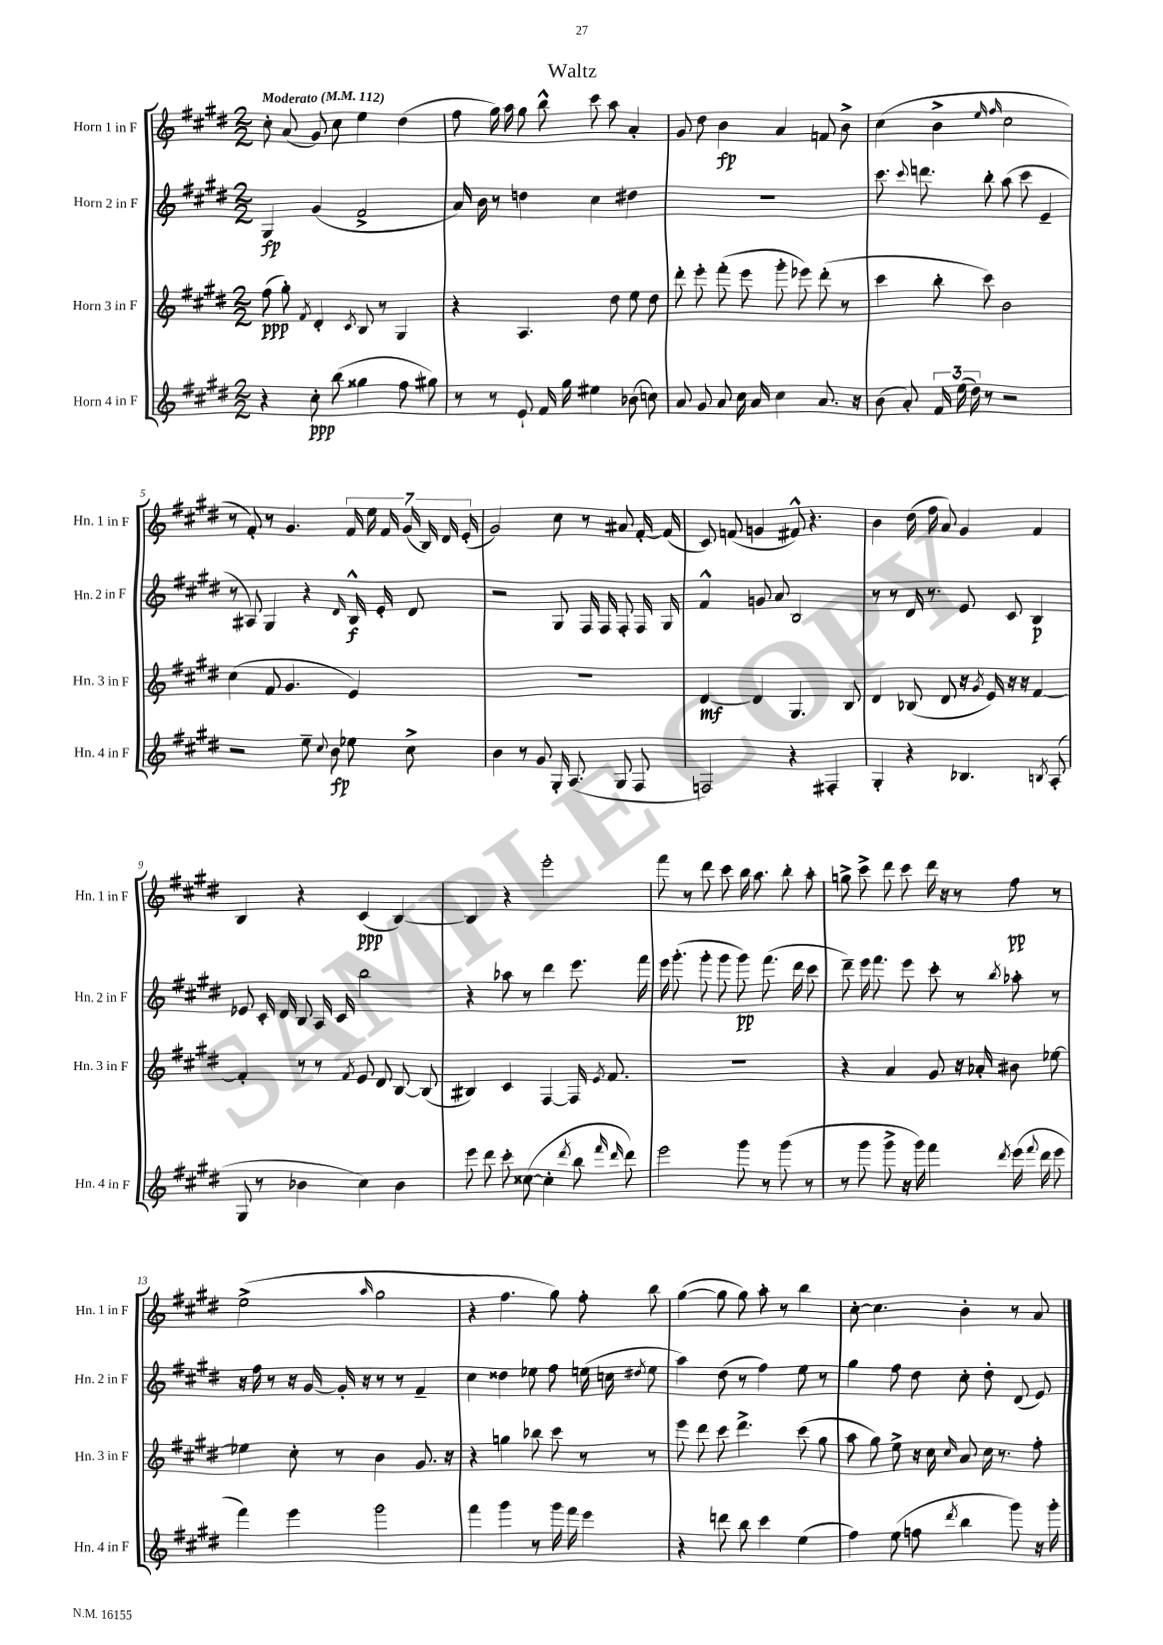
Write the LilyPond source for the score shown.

\header { title = "Waltz" }
<<
\new StaffGroup <<
\new Staff = "s0" \with { instrumentName = "Horn 1 in F" shortInstrumentName = "Hn. 1 in F" } {
    \clef treble \key e \major \numericTimeSignature \time 2/2 \tempo "Moderato" 4 = 112
    \autoBeamOff cis''8-. a'8( gis'8) cis''8 e''4 dis''4( |
    fis''8 gis''16) a''16 gis''8 b''8-^ cis'''8 a''8 a'4-. |
    gis'8 dis''8 b'4\fp a'4 f'8 b'8-> |
    cis''4( b'4-> \grace { e''16 fis''16 } cis''2 |
    r8 fis'8-.) r8 gis'4. \tuplet 7/4 { fis'16 e''16 fis'16 gis'16( b16) dis'16 e'16-.( } |
    gis'2) cis''8 r8 ais'8 fis'16~-. fis'16( |
    cis'8) f'8( g'4 fis'8-^) r4. |
    b'4 dis''16( fis''16 a'8) gis'4 fis'4 |
    b4 r4 cis'4\ppp( b4~) |
    b4 r4 e'''2-. |
    fis'''8 r8 dis'''8 cis'''8 b''16 a''8. b''8-. a''8-. |
    g''8-> cis'''8-> dis'''8 cis'''8 dis'''16 r16 r8 fis''8\pp r8 |
    e''2->( \grace { a''16 } gis''2 |
    r4 fis''4. gis''8) fis''8-. b''8 |
    gis''4~( gis''8 gis''8) a''8-. r8 b''4 |
    cis''8~-. cis''4. b'4-. r8 a'8 \bar "|." |
}
\new Staff = "s1" \with { instrumentName = "Horn 2 in F" shortInstrumentName = "Hn. 2 in F" } {
    \clef treble \key e \major \numericTimeSignature \time 2/2
    \autoBeamOff gis4\fp gis'4( fis'2-> |
    a'16) b'16 r8 d''4 cis''4 dis''4 |
    R1 |
    cis'''8. \appoggiatura { cis'''8 } d'''8. b''8-. a''8( cis'''8 e'4-- |
    r8 ais8) gis4 r4 \grace { dis'16 } b16-^\f e'16-. dis'8 |
    r2 gis8 fis16 fis16 fis8-. fis16 gis16 |
    fis'4-^ g'8 a'8 b2 |
    r8 r8 dis'16 r8. e'8 cis'8 b4\p |
    ees'8 cis'16-. dis'16 b8 a16 cis'16 b''2 |
    r4 aes''8 r8 dis'''4 e'''8. fis'''16 |
    e'''16 gis'''8.-.( gis'''8-. gis'''8 gis'''8\pp) fis'''8.( dis'''16 cis'''8 |
    dis'''8--) e'''16 fis'''8. e'''8 cis'''8-. r8 \acciaccatura { b''8 } aes''8-. r8 |
    r16 fis''16 r8 r16 gis'16~ gis'16-. r16 r8 r8 fis'4-- |
    cis''4 disis''4 ees''8 fis''8 e''16( c''16 \acciaccatura { dis''8 } e''8 |
    a''4) dis''8( r8 fis''4) e''8 r8 |
    gis''4 fis''8 dis''8 cis''8-. dis''8-. dis'8( e'8) \bar "|." |
}
\new Staff = "s2" \with { instrumentName = "Horn 3 in F" shortInstrumentName = "Hn. 3 in F" } {
    \clef treble \key e \major \numericTimeSignature \time 2/2
    \autoBeamOff fis''8\ppp( gis''8-.) \acciaccatura { fis'8 } dis'4-. \acciaccatura { cis'8 } b8 r8 gis4 |
    r4 a4. dis''8 e''8 dis''8 |
    dis'''8-. e'''8-. fis'''8-.( e'''8 gis'''8-. ees'''8) dis'''8-.( r8 |
    cis'''4 b''8-. cis'''8) b'2 |
    cis''4( fis'8 gis'4. e'4) |
    R1 |
    dis'4~\mf dis'4 gis4. b8 |
    dis'4 bes8( dis'8 r16 \acciaccatura { gis'8 } e'16) r16 r16 fis'4~ |
    fis'4-. r8 r8 \acciaccatura { fis'8 } e'8 dis'8 b8~ b8( |
    bis4) cis'4 fis4~ fis16 \acciaccatura { e'8 } fis'8. |
    R1 |
    r4 a'4 gis'8 r16 aes'16-. bis'8 ees''8~ |
    ees''4 cis''8-. r8 b'4 gis'8. r16 |
    r4 g''4 bes''8 cis'''8 r8 r8 |
    e'''8 dis'''8 cis'''8 dis'''4.-> cis'''8( gis''8 |
    a''8 gis''8) e''8-> r16 cis''16 \grace { cis''16 } a'8 cis''16 r8. fis''8-. \bar "|." |
}
\new Staff = "s3" \with { instrumentName = "Horn 4 in F" shortInstrumentName = "Hn. 4 in F" } {
    \clef treble \key e \major \numericTimeSignature \time 2/2
    \autoBeamOff r4 cis''8-.\ppp b''8( gisis''4 fis''8 gis''8) |
    r8 r8 e'8-! fis'16 gis''16 eis''4 bes'8( c''8) |
    a'8 gis'8 a'8 cis''16 a'16 cis''4 a'8. r16 |
    b'8( a'8-.) \tuplet 3/2 { fis'16 e''16( dis''16) } r8 r2 |
    r2 e''8-- \appoggiatura { cis''8 } b'8\fp ees''8 cis''8-> |
    b'4 r8 gis'8 gis16-. a8.( gis8 fis8 |
    f2) r4 fis4-. |
    gis4-. r4 bes4. \acciaccatura { b8 } a8-.( |
    gis8 r8 bes'4 cis''4) bes'4 |
    e'''8 dis'''8 cis'''8-. cisis''8~( cisis''4-. \acciaccatura { dis'''8 } b''8 \grace { fis'''16 dis'''16 } dis'''8) |
    e'''2 gis'''8 r8 gis'''8( r8 |
    r8 gis'''8 gis'''8-> r16 gis'''16) fis'''4 \acciaccatura { dis'''8 } e'''16( \appoggiatura { fis'''8 } dis'''16 e'''8 |
    fis'''4) e'''4 gis'''2 |
    fis'''4 gis'''4 r8 gis'''16 fis'''16 e'''4 |
    r4 d'''8 b''8 cis'''4 e''4( |
    fis''4) e''8( f''8 \acciaccatura { dis'''8 } b''4 gis'''8) r16 gis'''16-. \bar "|." |
}
>>
>>
